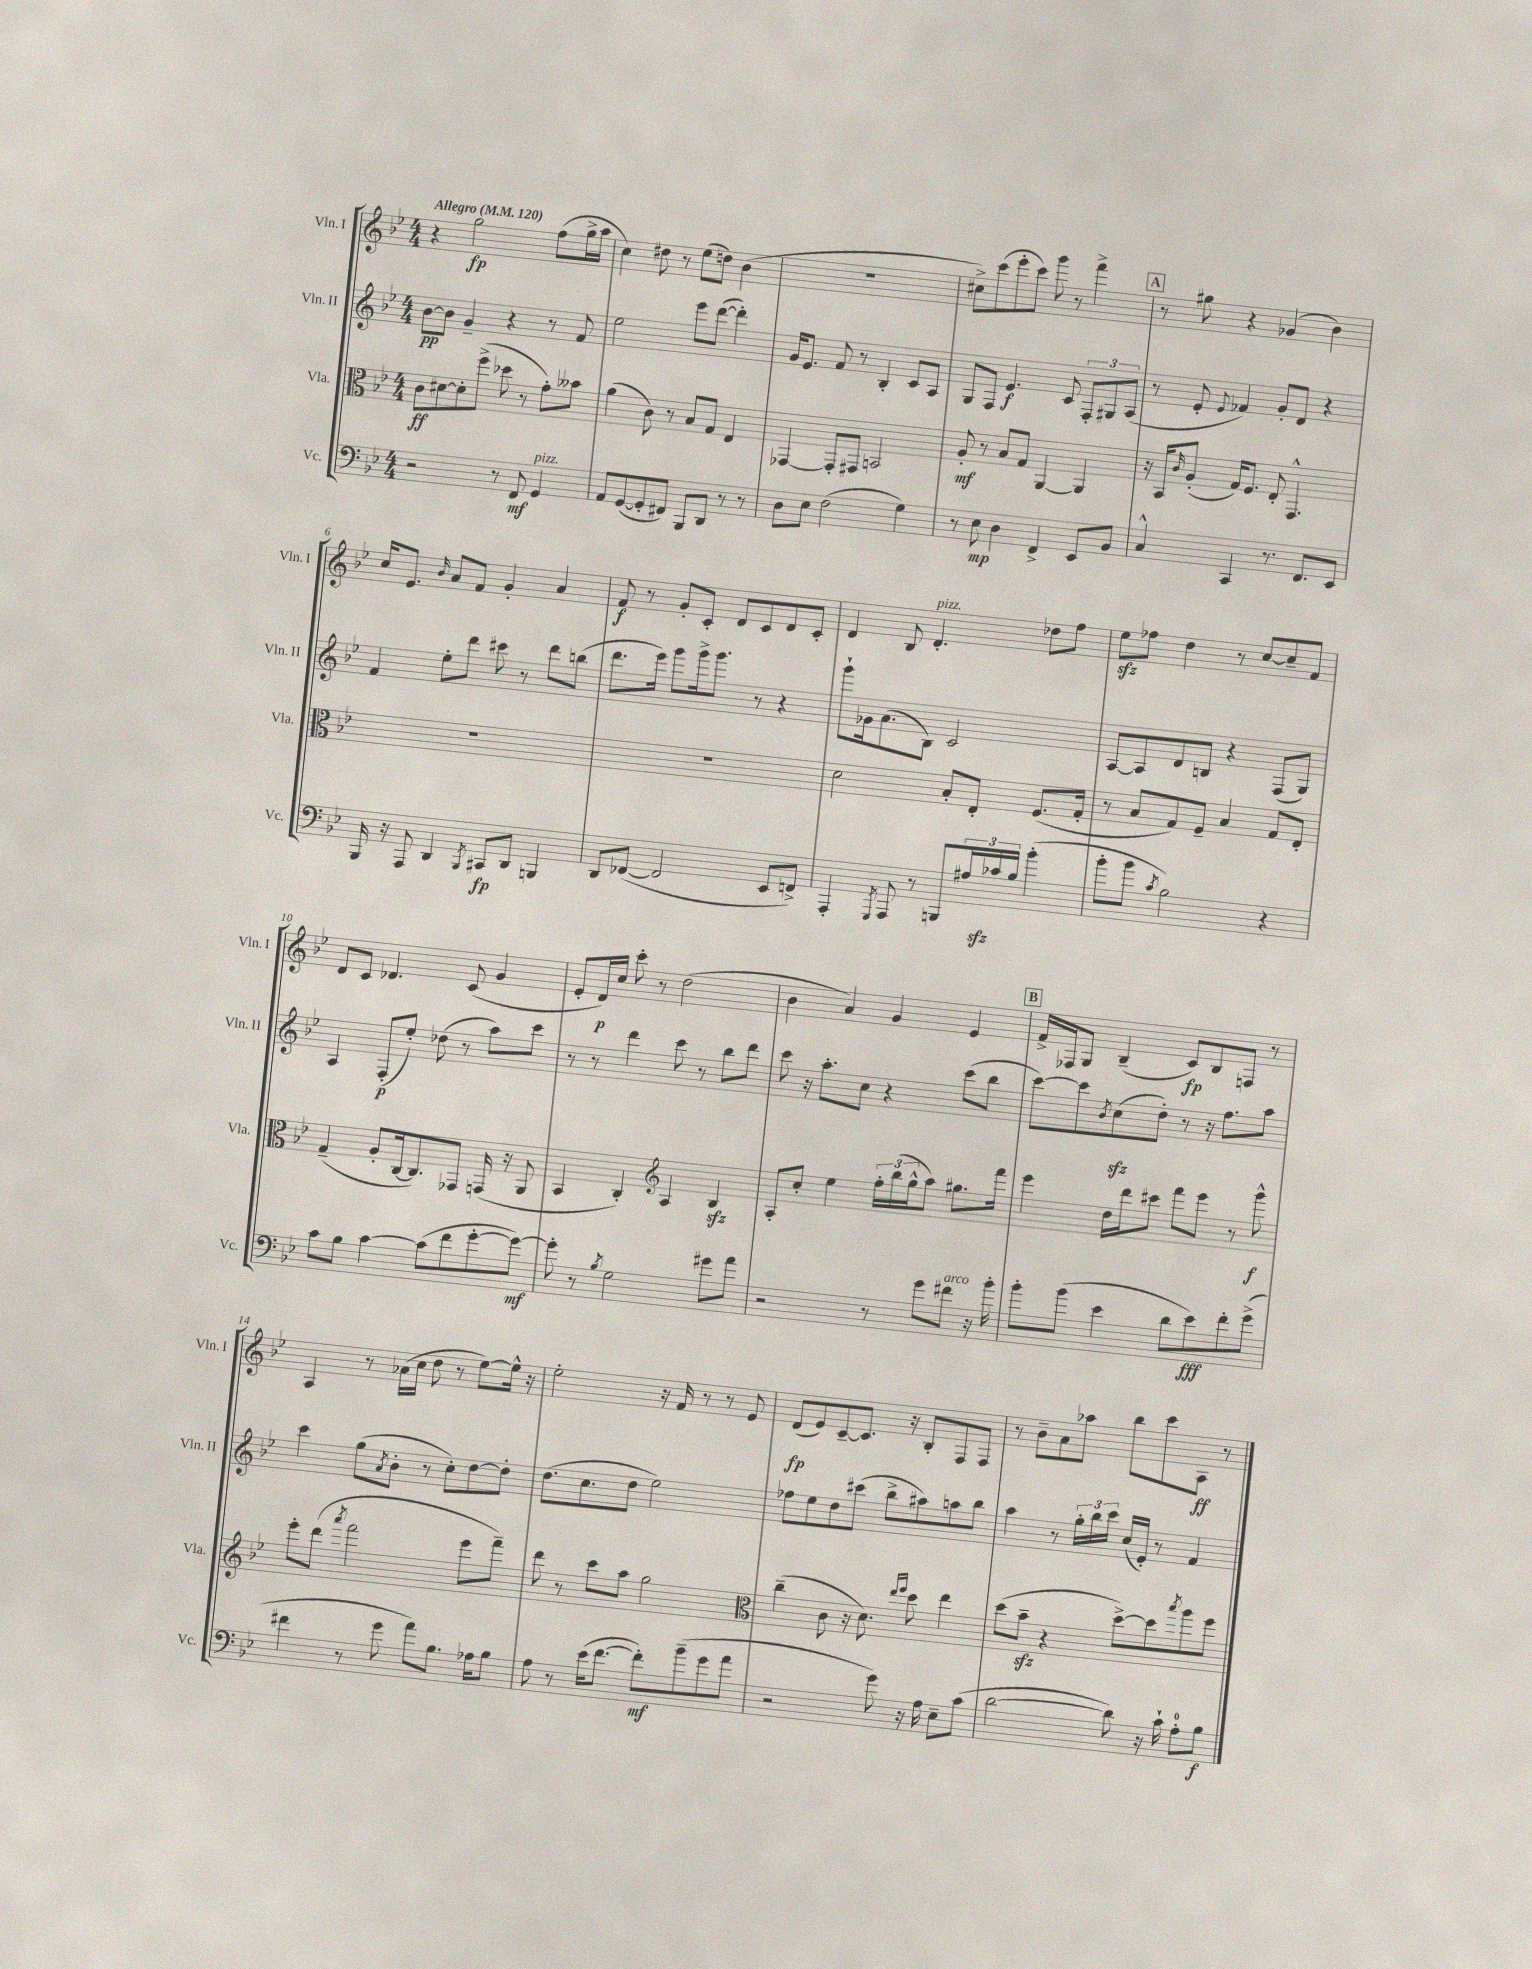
<<
\new StaffGroup <<
\new Staff = "s0" \with { instrumentName = "Vln. I" shortInstrumentName = "Vln. I" } {
    \clef treble \key bes \major \numericTimeSignature \time 4/4 \tempo "Allegro" 4 = 120
    r4 g''2\fp f''8( g''16-> a''16 |
    c''4) dis''8 r8 ees''8( d''8) bes'4( |
    R1 |
    cis''8->) c'''8( ees'''8-. c'''8) g'''8 r8 f'''4-> |
    \mark \markup { \box "A" } r8 gis''8 r4 ges'4( bes'4) |
    c''16 ees'8. \grace { bes'16 } a'8 f'8 g'4-. a'4 |
    f'8\f r8 g'8-. c'8-. d'8 c'8 d'8 c'8-. |
    d'4 bes8 d'4.-.^\markup { \italic "pizz." } des''8 f''8 |
    ees''8\sfz fes''8 d''4 r8 c''8~ c''8-- f'8 |
    d'8 c'8 des'4. c'8( g'4 |
    ees'8-. d'16\p) c''16 c'''8-. r8 d''2( |
    bes'4 a'4) g'4 ees'4 |
    \mark \markup { \box "B" } f'16-> fes16 g8 bes4--( c'8\fp) bes8 f8 r8 |
    a4 r8 aes'16( c''16 d''8 r8 ees''8~) ees''16-^ r16 |
    ees''2-. r16 f'16 r8 r8 ees'8 |
    d'8\fp( ees'8) c'8~-- c'8. r16 bes8-. f8 f8 |
    r8 bes'8-- a'8 aes''8 bes''8 c'''8 a8\ff r8 \bar "|." |
}
\new Staff = "s1" \with { instrumentName = "Vln. II" shortInstrumentName = "Vln. II" } {
    \clef treble \key bes \major \numericTimeSignature \time 4/4
    bes'8~\pp bes'8 g'4-- r4 r8 f'8 |
    ees''2 ees'''8 d'''8~( d'''4-.) |
    g'16 ees'8. f'8 r8 bes4-. c'8 a8 |
    g8 f8 ees'4.\f c'8 \tuplet 3/2 { f8-. gis8 a8( } |
    \mark \markup { \box "A" } r8 ees'8-. \appoggiatura { ees'8 } fes'4) g'8-. d'8 r4 |
    f'4 ees''8-. d'''8 cis'''8 r8 d'''8 b''8( |
    d'''8. ees'''16) g'''8 g'''16-> g'''8. r8 r4 |
    g'''8-! ges'16 a'8.( bes8) c'2 |
    a8~ a8 d'8 b8 r4 f8( g8) |
    a4 f8-.\p( ees''8-.) des''8( r8 a''8) c'''8 |
    r8 r8 d'''4 c'''8 r8 bes''8 d'''8 |
    c'''8 r16 a''8.-. c''8 r4 c'''8( bes''8 |
    \mark \markup { \box "B" } c'''8~) c'''8 \acciaccatura { bes'8 } c''8\sfz( d''8-.) r8 r16 f''8. a''8 |
    c'''4 g''8( \acciaccatura { a'8 } bes'8-. r8 c''8-.) d''8~ d''8-. |
    d''8.( c''8. d''8 ees''2) |
    fes''8 ees''8 d''8 cis'''8( bes''8-> ais''8) a''8 bes''8 |
    a''4 r8 \tuplet 3/2 { g''16-. bes''16 c'''16 } c''16( ees'16-.) r8 f'4 \bar "|." |
}
\new Staff = "s2" \with { instrumentName = "Vla." shortInstrumentName = "Vla." } {
    \clef alto \key bes \major \numericTimeSignature \time 4/4
    c'8\ff dis'8~ dis'8-. f''8->( des''8 r8 g'8-.) beses'8 |
    a'4( c'8) r8 bes8 g8 ees4 |
    ges,4~ ges,8-. gis,8 b,2 |
    a8-.\mf r8 bes8 g8 a,4~ a,4 |
    \mark \markup { \box "A" } r16 bes,16 \grace { c'16 } a8-.( g16) f8. ees8-. g,4.-^ |
    R1 |
    R1 |
    d'2 bes8-. ees8-. f8.( g16-. |
    r8 bes8 g8) f8-- bes4 g8 ees8-. |
    g4--( a8-. c16~ c8.) ges,8 g,16( r16 a,8 |
    bes,4 c4-.) \clef treble a4 bes4\sfz |
    a8-. c''8-. ees''4 \tuplet 3/2 { f''16-. bes''16( g''16-^ } a''8) gis''8. f'''16 |
    \mark \markup { \box "B" } ees'''4 d''16 d'''16 cis'''8 f'''8 ees'''8 r8 g'''8-^\f |
    ees'''8-. d'''8( \acciaccatura { a'''8 } f'''2 ees'''8 f'''8--) |
    d'''8 r8 c'''8 a''8 g''2 |
    \clef alto c''4--( c'8 r16 d'8.) \grace { ees''16 f''16 } d''8 ees''4 |
    d''8( bes'8--\sfz r4 d''8~->) d''8 \acciaccatura { bes''8 } a''8 f''8 \bar "|." |
}
\new Staff = "s3" \with { instrumentName = "Vc." shortInstrumentName = "Vc." } {
    \clef bass \key bes \major \numericTimeSignature \time 4/4
    r2 r8 f,8\mf g,4^\markup { \italic "pizz." } |
    a,8 g,8~( g,8-. fis,8) bes,,8 d,8 r8 r8 |
    d8 ees8 f2( g4) |
    r8 ees8\mp d4 f,4-> ees,8 bes,8 |
    \mark \markup { \box "A" } c4-^ c,4 r8. f,8. ees,8 |
    bes,,16 r16 a,,8 d,4 \acciaccatura { bes,,8 } cis,8\fp d,8 b,,4 |
    d,8 fes,8~( fes,2 ees,8 f,8->) |
    a,,4-. \acciaccatura { g,,8 } a,,8 r8 b,,8 \tuplet 3/2 { ais16 ces'16\sfz bes16 } bes'4-.( |
    bes'8-. bes'8 \acciaccatura { c'8 } bes2) r4 |
    c'8 bes8 c'4~ c'8( f'8 g'8~-. g'8~\mf) |
    g'8-. r8 \acciaccatura { bes8 } g2 gis'8 a'8 |
    r2 r8 g'8 fis'8^\markup { \italic "arco" } r16 bes'16-. |
    \mark \markup { \box "B" } bes'8-. bes'8( ees'4 d'8 ees'8\fff) f'8-. g'8->( |
    fis'4 r8 g'8 a'8) bes8. aes16 bes8 |
    a8 r8 ees'16( f'8.~ f'8-.\mf) bes'8--( g'8 a'8 |
    r2 g'8) r16 a16 ees8-- c'8( |
    d'2~ d'8) r16 c'16-! a8-0-. bes8\f \bar "|." |
}
>>
>>
